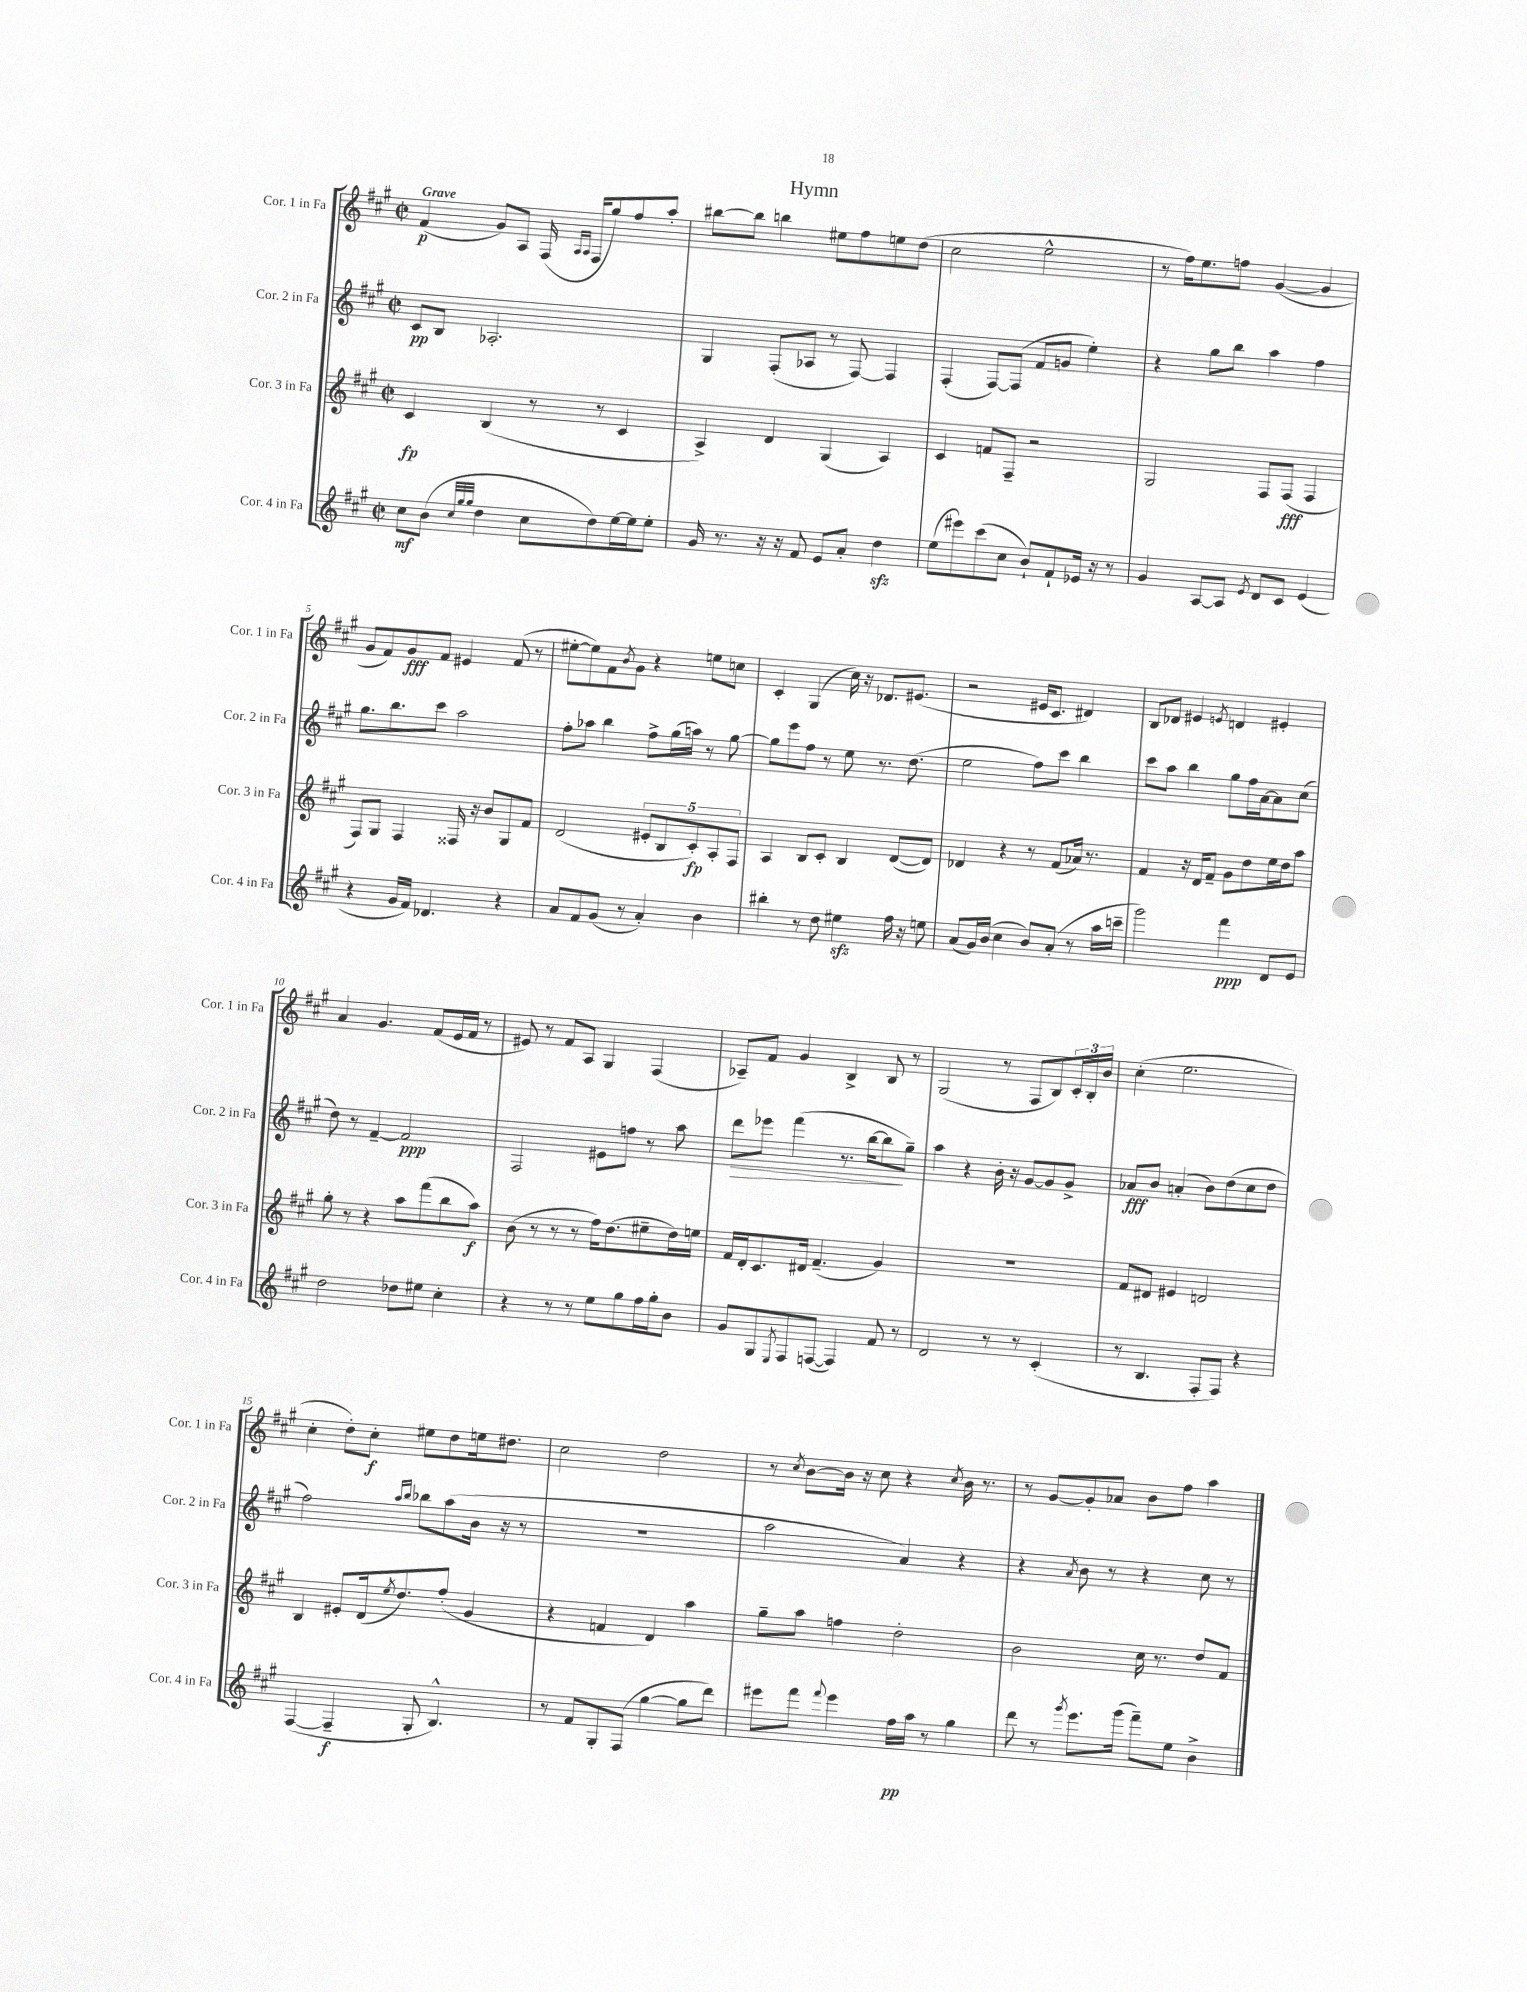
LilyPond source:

\header { title = "Hymn" }
<<
\new StaffGroup <<
\new Staff = "s0" \with { instrumentName = "Cor. 1 in Fa" shortInstrumentName = "Cor. 1 in Fa" } {
    \clef treble \key a \major \defaultTimeSignature \time 2/2 \tempo "Grave"
    fis'4\p( gis'8) a8 fis16( \grace { a16 a16 } fis16 gis''8) fis''8 a''8-. |
    bis''8~ bis''8 b''4 eis''8 fis''8 e''8 d''8( |
    cis''2 e''2-^ |
    r8 fis''16) e''8. f''8 gis'4~( gis'4 |
    gis'8 fis'8) gis'8\fff fis'8 eis'4 fis'8( r8 |
    eis''8~-. eis''8) fis'8 \acciaccatura { b'8 } gis'8 r4 e''8 c''8 |
    cis'4-. gis4( cis''16) r16 des'8. eis'8.( |
    r2 eis'16 cis'8. dis'4) |
    b8 des'8 eis'4 \acciaccatura { e'8 } d'4 eis'4-. |
    a'4 gis'4. fis'8( e'16 fis'16 r8 |
    eis'8) r8 fis'8 a8 gis4 fis4( |
    aes8--) fis'8 gis'4 b4-> b8 r8 |
    gis2( r8 fis8 b8) \tuplet 3/2 { cis'16-. b16-. b'16 } |
    cis''4-.( e''2. |
    cis''4-. d''8-.) cis''8-.\f eis''8 d''8 e''16 dis''8. |
    cis''2 d''2 |
    r8 \acciaccatura { cis''8 } b'8~ b'16 r16 cis''8 r4 \acciaccatura { cis''8 } b'16 r8. |
    r8 gis'8~ gis'8-. aes'8 b'8 fis''8 a''4 \bar "|." |
}
\new Staff = "s1" \with { instrumentName = "Cor. 2 in Fa" shortInstrumentName = "Cor. 2 in Fa" } {
    \clef treble \key a \major \defaultTimeSignature \time 2/2
    cis'8\pp b8 aes2.-. |
    gis4 fis8-.( aes8 r8 fis8~) fis4 |
    fis4-.( fis8~) fis8( fis'8 g'8 e''4-.) |
    r4 gis''8 b''8 a''4 fis''4 |
    gis''8. b''8. cis'''8 a''2 |
    fis''8-. aes''8 b''4 fis''8-> gis''16( a''16) r8 gis''8~ |
    gis''8 e'''8 fis''8 r8 e''8 r8. d''8.( |
    e''2 fis''8) cis'''8 b''4 |
    cis'''8 a''8 b''4 gis''8 fis''16 a'16~ a'8 cis''8( |
    d''8) r8 fis'4~-- fis'2\ppp |
    fis2 eis'8 f''8 r8 a''8 |
    d'''8\> ees'''8 fis'''4( r8. b''16~ b''8\! gis''8--) |
    a''4 r4 b'16-. r16 gis'8~ gis'8 gis'8-> |
    aes'8\fff b'8 a'4-.( b'8) d''8( cis''8 d''8 |
    fis''2) \grace { a''16 b''16 } bes''8 a''8( b'16 r16 r8 |
    R1 |
    a''2 a'4) r4 |
    r4 \acciaccatura { a'8 } b'8 r8 r4 cis''8 r8 \bar "|." |
}
\new Staff = "s2" \with { instrumentName = "Cor. 3 in Fa" shortInstrumentName = "Cor. 3 in Fa" } {
    \clef treble \key a \major \defaultTimeSignature \time 2/2
    cis'4\fp b4( r8 r8 cis'4 |
    a4->) d'4 gis4( a4) |
    cis'4 f'8 fis8-- r2 |
    gis2 fis8 fis8\fff( fis4 |
    fis8) gis8 fis4 fisis16 r16 b'8 gis8 fis'8 |
    d'2( \tuplet 5/4 { eis'8-. b8 cis'8-.\fp) a8-. fis8 } |
    a4 b8 cis'8-. b4 d'8~( d'8) |
    des'4 r4 r8 fis'8( aes'16) r8. |
    fis'4 r16 d'16 fis'8-- gis'8 d''8 e''16 d''16 a''8 |
    gis''8-. r8 r4 a''8 fis'''8( b''8 a''8\f) |
    b'8( r8 r8 r8 fis''16) d''8.( eis''8-- d''16) e''16 |
    fis'16 d'16-. cis'8. dis'16 fis'4.--( gis'4) |
    R1 |
    fis'8 dis'8 eis'4 d'2 |
    b4 eis'8-. d'16( \acciaccatura { e''8 } d''8.) fis''8-.( gis'4 |
    r4 f'4 d'4) a''4 |
    gis''8-- a''8 f''4 d''2-. |
    b'2 cis''16 r8. d''8 fis'8 \bar "|." |
}
\new Staff = "s3" \with { instrumentName = "Cor. 4 in Fa" shortInstrumentName = "Cor. 4 in Fa" } {
    \clef treble \key a \major \defaultTimeSignature \time 2/2
    cis''8\mf b'8( \grace { cis''32 gis''32 gis''32 } d''4 cis''8 d''8) e''16~ e''16 e''8-. |
    gis'16 r8. r16 r16 fis'8 e'8 a'8-. d''4\sfz |
    e''8( eis'''8) cis'''8( cis''8 b'8-!) fis'8-! ees'16 r16 r8 |
    gis'4 a8~ a8 \acciaccatura { e'8 } d'8 cis'8 e'4( |
    r4 gis'16 fis'16) des'4. r4 |
    a'8 fis'8 gis'8( r8 a'4-.) b'4 |
    bis''4-. r8 d''8 eis''4\sfz fis''16 r16 e''8 |
    a'8( gis'16) b'16( cis''4 b'8) a'8-.( r8 a''16 c'''16-- |
    gis'''2) fis'''4\ppp d'8 e'8 |
    d''2 des''8 eis''8 cis''4-. |
    r4 r8 r8 e''8 gis''8 fis''16 gis''16-. b'8 |
    gis'8 gis8 \acciaccatura { e8 } fis8 f8~( f4) fis'8 r8 |
    d'2 r8 r8 cis'4-.( |
    r8 b4. fis8-. fis8) r4 |
    fis4~( fis4--\f gis8-. b4.-^) |
    r8 fis'8 gis8-. fis8( gis''4~ gis''8 d'''8) |
    eis'''8 fis'''8 \appoggiatura { fis'''8 } eis'''4 fis''16\pp a''16 r8 gis''4 |
    d'''8 r8 \acciaccatura { gis'''8 } e'''8. gis'''16( fis'''8--) e''8 b'4-> \bar "|." |
}
>>
>>
